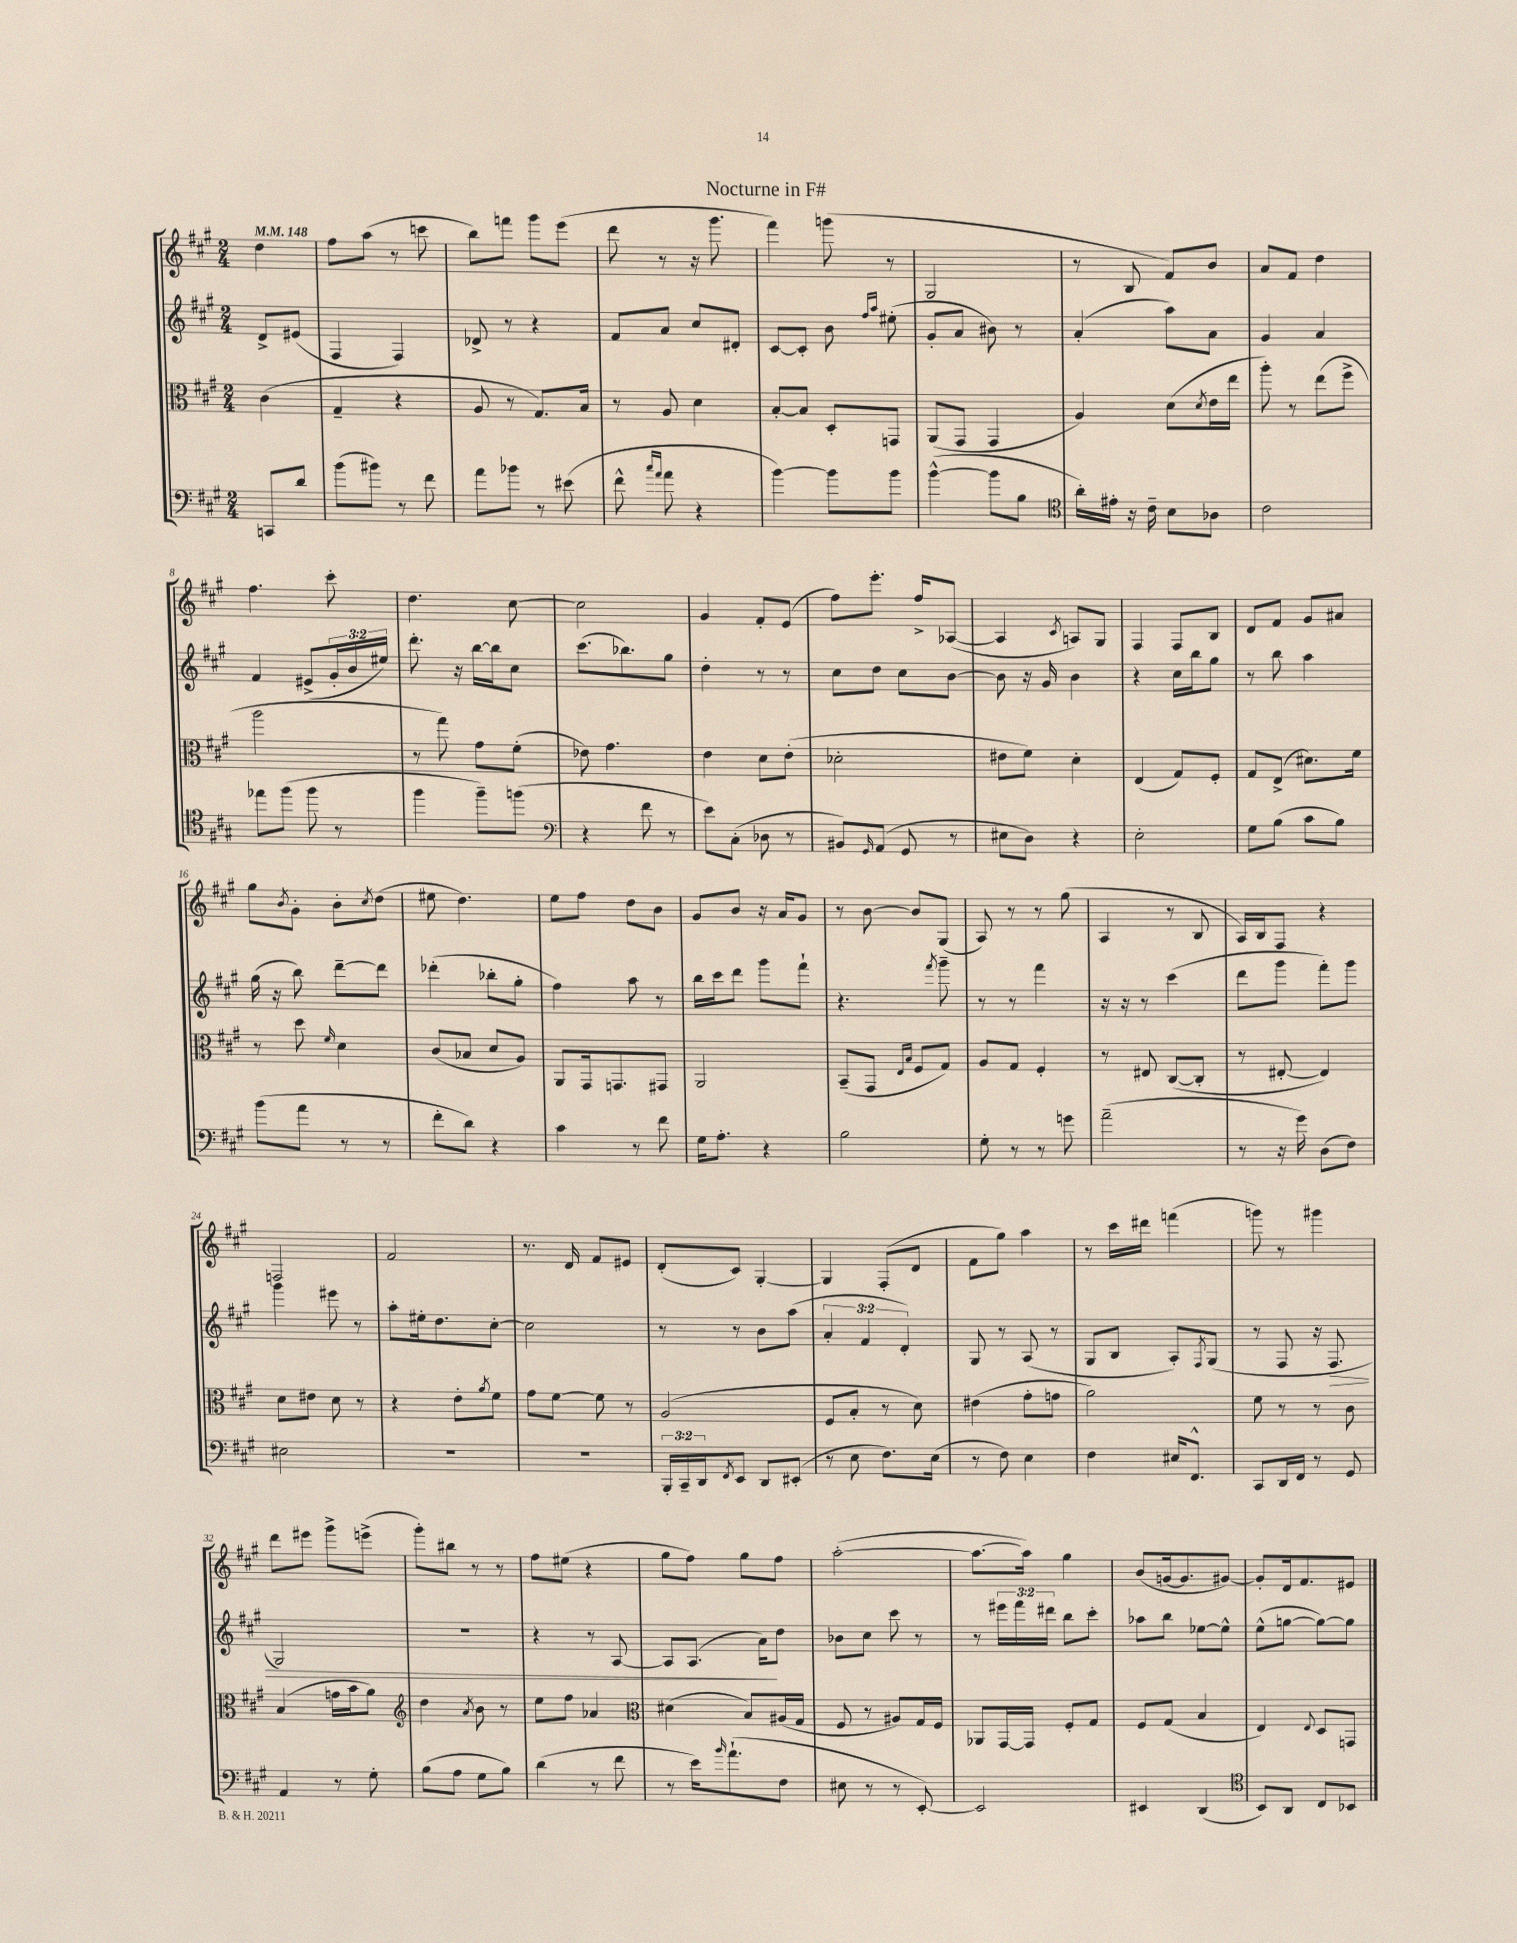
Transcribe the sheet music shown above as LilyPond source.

\header { title = "Nocturne in F#" }
<<
\new StaffGroup <<
\new Staff = "s0" {
    \clef treble \key a \major \numericTimeSignature \time 2/4 \partial 4 \tempo 4 = 148
    d''4 |
    fis''8 a''8( r8 c'''8 |
    b''8) f'''8 gis'''8 e'''8( |
    d'''8 r8 r16 gis'''8. |
    fis'''4) g'''8( r8 |
    gis2 |
    r8 b8 fis'8) b'8 |
    a'8 fis'8 d''4 |
    fis''4. cis'''8-. |
    d''4. cis''8~ |
    cis''2 |
    gis'4 fis'8-. e'8( |
    fis''8) e'''8.-. fis''16-> aes8~( |
    aes4 \acciaccatura { cis'8 } a8) gis8 |
    fis4 fis8 b8 |
    d'8 fis'8 gis'8 ais'8 |
    gis''8 \acciaccatura { b'8 } gis'8-. b'8-. \acciaccatura { cis''8 } d''8( |
    eis''8 d''4.) |
    e''8 fis''8 d''8 b'8 |
    gis'8 b'8 r16 a'16 gis'8 |
    r8 b'8~ b'8 gis8( |
    a8) r8 r8 gis''8( |
    a4 r8 b8 |
    a16) b16 fis8 r4 |
    f2 |
    fis'2 |
    r8. d'16 fis'8 eis'8 |
    d'8-.( cis'8) gis4~-. |
    gis4 fis8-.( d'8 |
    fis'8 gis''8) a''4 |
    r8 cis'''16 dis'''16 f'''4( |
    g'''8) r8 gis'''4 |
    d'''8 eis'''8 gis'''8-> e'''8->( |
    gis'''8-.) bis''8 r8 r8 |
    fis''8 eis''8( r4 |
    gis''8 fis''8) gis''8 fis''8 |
    a''2~-.( |
    a''8.~ a''16) gis''4 |
    b'8( g'16~ g'8. gis'8~) |
    gis'8-. d'16 fis'8. eis'8 \bar "|." |
}
\new Staff = "s1" {
    \clef treble \key a \major \numericTimeSignature \time 2/4 \override Staff.TupletNumber.text = #tuplet-number::calc-fraction-text \partial 4
    d'8-> eis'8( |
    fis4 fis4) |
    des'8-> r8 r4 |
    fis'8 a'8 cis''8 dis'8-. |
    cis'8~ cis'8-. b'8 \grace { fis''16 a''16 } eis''8-.( |
    gis'8-. a'8 bis'8) r8 |
    a'4-.( a''8) a'8 |
    gis'4 a'4 |
    fis'4 eis'8->( \tuplet 3/2 { gis'16-. b'16 eis''16) } |
    d'''8.-. r16 b''16~ b''16 cis''8 |
    cis'''8.( bes''8.) gis''8 |
    d''4-. r8 r8 |
    cis''8 d''8 cis''8 b'8~ |
    b'8 r16 gis'16 b'4 |
    r4 cis''16 b''16 gis''8 |
    r8 b''8 a''4 |
    gis''16( r16 b''8) d'''8~-- d'''8 |
    des'''4-.( bes''8-. gis''8-. |
    fis''4) a''8 r8 |
    b''16 cis'''16 d'''8 gis'''8 fis'''8-! |
    r4. \acciaccatura { fis'''8 } gis'''8-- |
    r8 r8 fis'''4 |
    r16 r16 r8 cis'''4( |
    d'''8 gis'''8 fis'''8-.) gis'''8 |
    gis'''4 eis'''8 r8 |
    a''8-. eis''16-. d''8. cis''8~-. |
    cis''2 |
    r8 r8 b'8 a''8( |
    \tuplet 3/2 { a'4-. fis'4 d'4-.) } |
    gis8 r8 a8( r8 |
    gis8 b8 a8-.) \acciaccatura { fis8 } gis8( |
    r8 fis8 r16 fis8.\> |
    gis2) |
    R2 |
    r4 r8 a8~ |
    a8 a8.( a'16\!) d''8 |
    bes'8 cis''8 cis'''8 r8 |
    r8 \tuplet 3/2 { eis'''16 fis'''16 dis'''16 } b''8 cis'''8-. |
    aes''8 b''8 ees''8~ ees''8-^ |
    e''8-^( g''8~ g''8~) g''8 \bar "|." |
}
\new Staff = "s2" {
    \clef alto \key a \major \numericTimeSignature \time 2/4 \partial 4
    cis'4( |
    gis4-- r4 |
    a8 r8 gis8.) b16 |
    r8 a8 d'4 |
    b8~-. b8 d8-. g,8 |
    a,8( gis,8 gis,4 |
    a4) d'8( \acciaccatura { d'8 } e'16 e''16 |
    a''8-.) r8 e''8( fis''8-> |
    a''2 |
    r8 gis''8) gis'8 fis'8-.( |
    ees'8) gis'4. |
    e'4 d'8 e'8-.( |
    des'2-. |
    eis'8 fis'8) d'4-. |
    e4( gis8) fis8-. |
    gis8 e8->( dis'8.) fis'16 |
    r8 d''8 \grace { fis'16 } d'4 |
    cis'8( bes8 d'8 a8) |
    a,8 gis,16 g,8. gis,8 |
    a,2 |
    b,8--( gis,8 \grace { e16 b16 } fis8 gis8) |
    a8 gis8 fis4-. |
    r8 eis8 cis8~( cis8-. |
    r8 eis8~-. eis4) |
    d'8 eis'8 d'8 r8 |
    r4 e'8-. \acciaccatura { a'8 } fis'8 |
    gis'8 fis'8~ fis'8 r8 |
    a2( |
    fis8 b8-. r8 d'8) |
    eis'4( gis'8-. g'8 |
    a'2) |
    fis'8 r8 r8 cis'8 |
    b4( g'16 b'16 a'8) |
    \clef treble d''4 \acciaccatura { a'8 } b'8 r8 |
    e''8 fis''8 aes'4 |
    \clef alto dis'4( b8) ais16( gis16 |
    fis8 r8 ais8) gis16 fis16 |
    aes,8 gis,16~ gis,16 fis8-. gis8 |
    fis8 gis8( b4 |
    e4) \appoggiatura { e8 } d8 g,8 \bar "|." |
}
\new Staff = "s3" {
    \clef bass \key a \major \numericTimeSignature \time 2/4 \override Staff.TupletNumber.text = #tuplet-number::calc-fraction-text \partial 4
    c,8 d'8 |
    b'8( bis'8) r8 fis'8 |
    a'8 bes'8 r8 eis'8( |
    fis'8-^ \grace { cis''16 a'16 } a'8 r4 |
    b'4~) b'8 b'8 |
    b'4~-^( b'8 b8 |
    \clef tenor a'16-.) eis'16-. r16 cis'16-- b8 aes8 |
    cis'2 |
    ees''8 fis''8( fis''8 r8 |
    fis''4 fis''8--) f''8( |
    \clef bass r4 fis'8 r8 |
    e'8) cis8-.( des8 r8 |
    bis,8) \grace { gis,16 } a,8( gis,8 r8 |
    eis8 d8) r4 |
    e2-. |
    gis8 b8( cis'8 b8) |
    b'8( a'8 r8 r8 |
    fis'8-. d'8) r4 |
    cis'4 r8 fis'8 |
    gis16 a8.-. r4 |
    b2 |
    gis8-. r8 r8 g'8 |
    a'2--( |
    r8 r16 gis'16) d8( fis8) |
    eis2 |
    R2 |
    R2 |
    \tuplet 3/2 { b,,16-. cis,16-- d,16 } \acciaccatura { fis,8 } e,8 d,8 eis,8-.( |
    r8 e8 fis8.) e16( |
    r8 fis8) e4 |
    fis4 eis16 fis,8.-^ |
    cis,8 d,16 fis,16 r8 gis,8 |
    a,4 r8 gis8-. |
    b8( a8 gis8 b8) |
    d'4( r8 fis'8 |
    r8 e'16) \grace { b'16 } a'8.-!( fis8 |
    eis8 r8 r8 e,8~-.) |
    e,2 |
    eis,4 d,4( |
    \clef tenor b,8) a,8 cis8 bes,8 \bar "|." |
}
>>
>>
